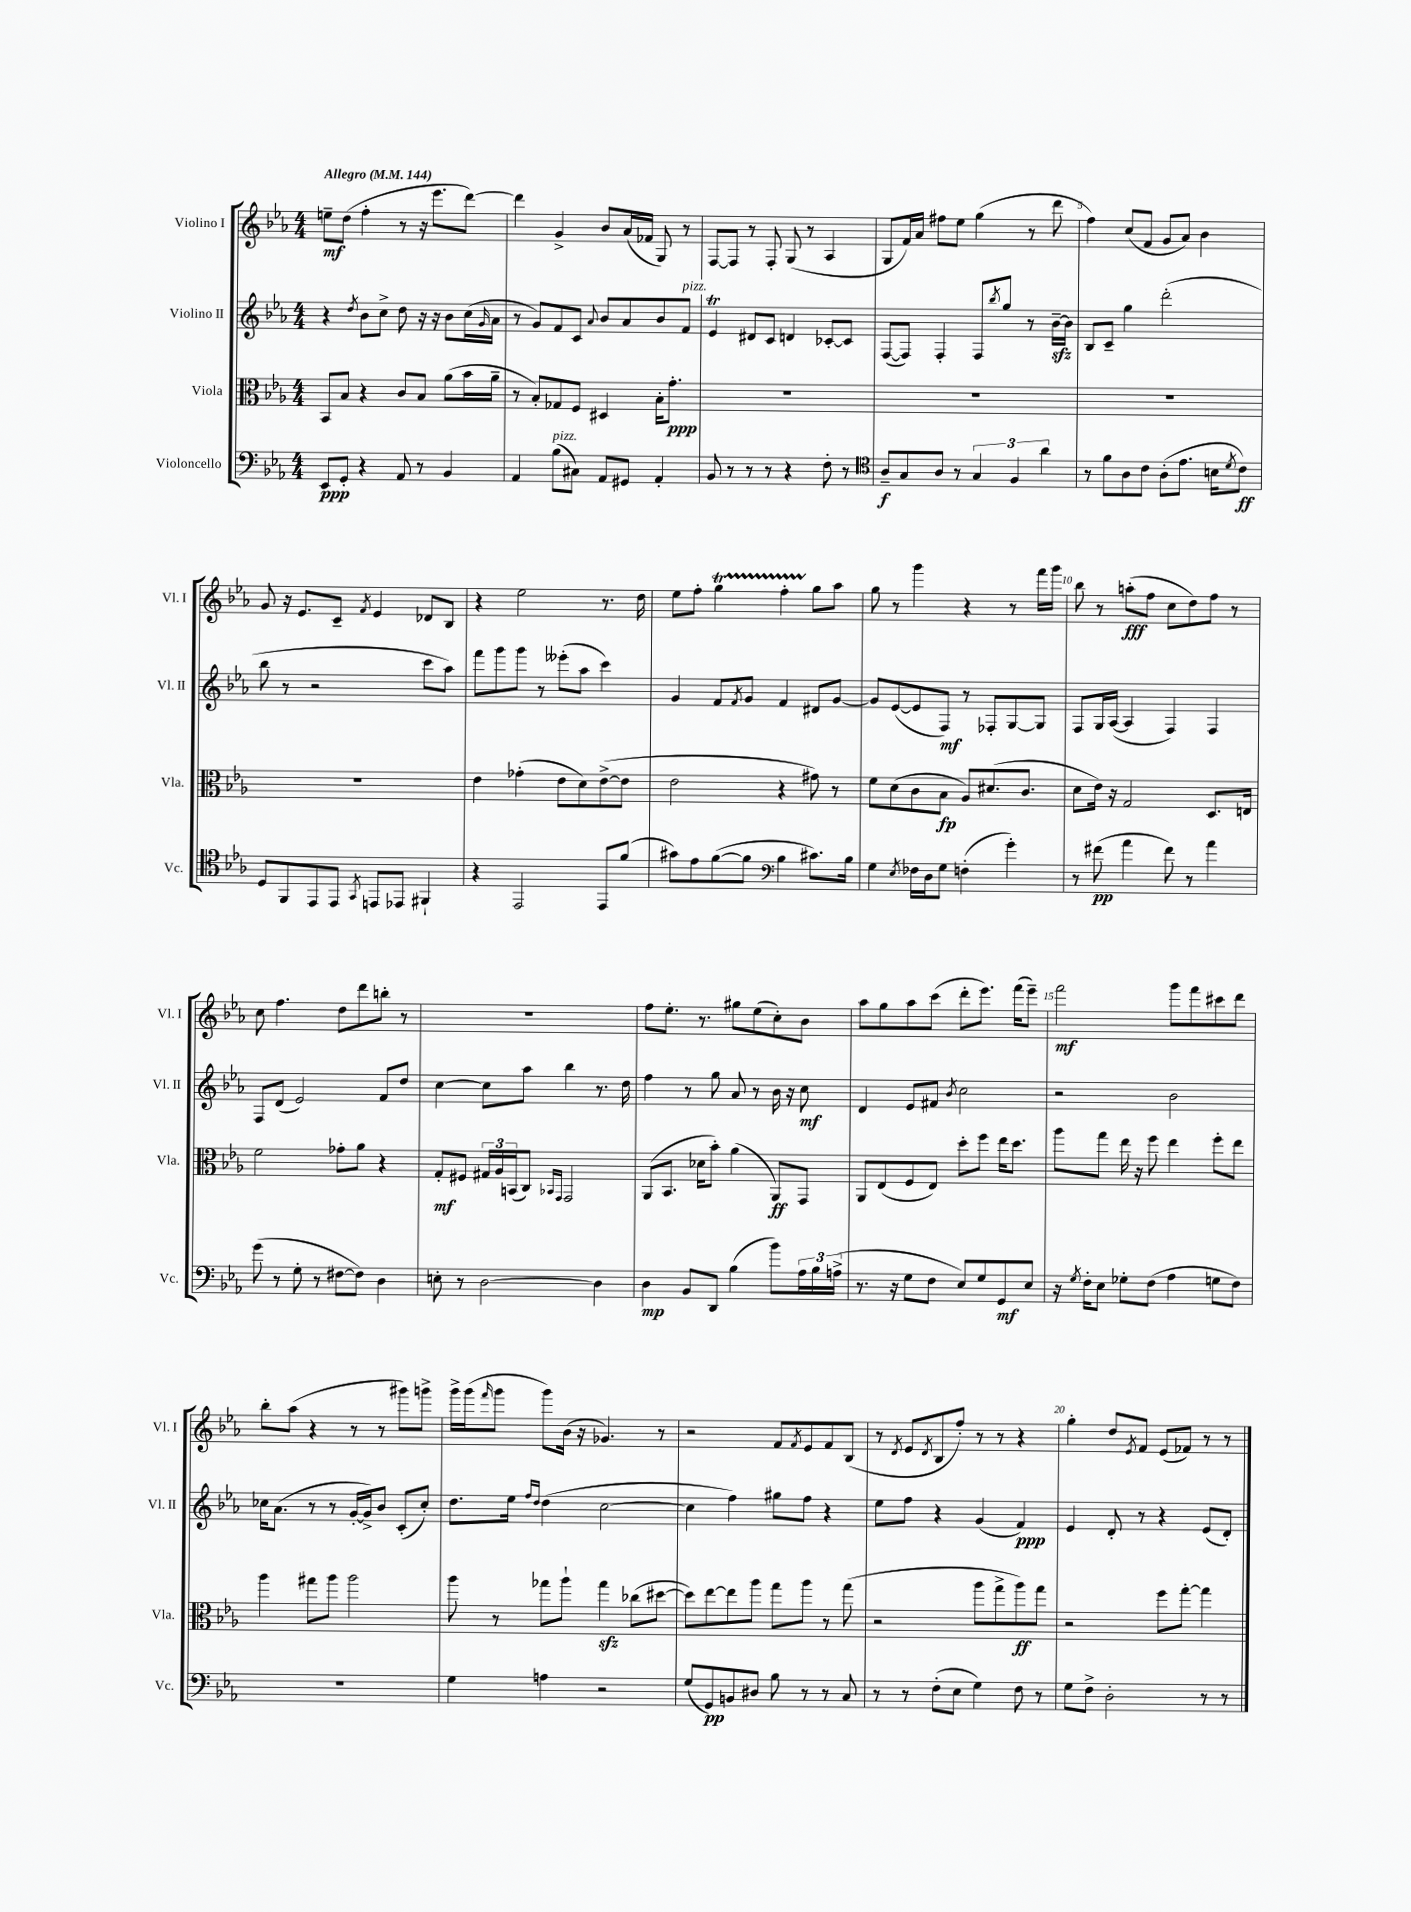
<<
\new StaffGroup <<
\new Staff = "s0" \with { instrumentName = "Violino I" shortInstrumentName = "Vl. I" } {
    \clef treble \key ees \major \numericTimeSignature \time 4/4 \tempo "Allegro" 4 = 144
    e''8--\mf d''8( f''4-. r8 r16 ees'''8. d'''8~) |
    d'''4 g'4-> bes'8 aes'16( fes'16 g8) r8 |
    f8~ f8 r8 f8-. g8( r8 aes4 |
    g8 f'16) aes'16 fis''8 ees''8 g''4( r8 d'''8 |
    f''4) c''8( f'8 g'8 aes'8) bes'4 |
    g'8 r16 ees'8. c'8-- \acciaccatura { f'8 } ees'4 des'8 bes8 |
    r4 ees''2 r8. d''16 |
    ees''8 f''8-. g''4\startTrillSpan f''4-. g''8\stopTrillSpan aes''8 |
    g''8 r8 g'''4 r4 r8 f'''16 g'''16 |
    bes''8 r8 a''8-.\fff( f''8 c''8 d''8) f''8 r8 |
    c''8 f''4. d''8 d'''8 b''8-. r8 |
    R1 |
    f''8 ees''8.-. r8. gis''8 ees''8( c''8-.) bes'8 |
    aes''8 g''8 aes''8 c'''8( d'''8-. ees'''8.) f'''16( ees'''8--) |
    f'''2\mf g'''8 f'''8 cis'''8 d'''8 |
    bes''8-. aes''8( r4 r8 r8 gis'''8) g'''8-> |
    g'''16-> g'''16( \grace { f'''16 } g'''8 g'''8) bes'16( r16 ges'4.) r8 |
    r2 f'8 \acciaccatura { f'8 } ees'8 f'8 bes8( |
    r8 \acciaccatura { d'8 } ees'8 \acciaccatura { d'8 } bes8 f''8-.) r8 r8 r4 |
    g''4-. d''8 \acciaccatura { ees'8 } f'8 ees'8( fes'8) r8 r8 \bar "|." |
}
\new Staff = "s1" \with { instrumentName = "Violino II" shortInstrumentName = "Vl. II" } {
    \clef treble \key ees \major \numericTimeSignature \time 4/4
    r4 \acciaccatura { d''8 } bes'8 c''8-> d''8 r16 r16 bes'8 c''16( \grace { g'16 } aes'16 |
    r8 g'8) f'8 c'8 \appoggiatura { aes'8 } bes'8 aes'8 bes'8 f'8^\markup { \italic "pizz." } |
    ees'4\trill dis'8 c'8 d'4 ces'8~-. ces'8 |
    f8~( f8) f4-. f8 \acciaccatura { bes''8 } g''8 r8 bes'16~--\sfz bes'16 |
    bes8 c'8-- g''4 d'''2-.( |
    bes''8 r8 r2 c'''8 aes''8) |
    f'''8 g'''8 g'''8 r8 eeses'''8-.( aes''8 c'''4) |
    g'4 f'8 \acciaccatura { f'8 } g'8 f'4 dis'8 g'8~ |
    g'8 ees'8~( ees'8 f8\mf) r8 fes8-. g8~ g8 |
    f8 g16 aes16~( aes4 f4) f4 |
    f8 d'8( ees'2) f'8 d''8 |
    c''4~ c''8 aes''8 bes''4 r8. d''16 |
    f''4 r8 g''8 aes'8 r8 bes'16 r16 c''8\mf |
    d'4 ees'8 fis'8 \acciaccatura { bes'8 } c''2 |
    r2 bes'2 |
    ces''16 aes'8.( r8 r8 g'16~-. g'16->) bes'8 c'8-.( ces''8-.) |
    d''8. ees''16 \grace { f''16 d''16 } d''4( c''2~ |
    c''4 f''4) gis''8 f''8 r4 |
    ees''8 f''8 r4 g'4( f'4\ppp) |
    ees'4 d'8-. r8 r4 ees'8( d'8-.) \bar "|." |
}
\new Staff = "s2" \with { instrumentName = "Viola" shortInstrumentName = "Vla." } {
    \clef alto \key ees \major \numericTimeSignature \time 4/4
    bes,8 bes8 r4 c'8 bes8 aes'8( bes'16 aes'16-- |
    r8 bes8-.) ges8 f8 dis4 bes16-. g'8.-.\ppp |
    R1 |
    R1 |
    R1 |
    R1 |
    ees'4 ges'4-.( ees'8 d'8) ees'8~->( ees'8 |
    ees'2 r4 gis'8) r8 |
    f'8 d'8( c'8 bes8\fp aes8) dis'8.( c'8. |
    d'8 ees'16) r16 g2 d8. e16 |
    f'2 ges'8-. aes'8 r4 |
    g8-.\mf fis8 \tuplet 3/2 { gis16 aes16 b,16( } c8) \grace { bes,16 g,16 } g,2 |
    aes,8( bes,8. des'16 bes'8-.) aes'4( aes,8\ff) g,8 |
    aes,8 ees8( f8 ees8) d''8-. f''8 ees''16 d''8. |
    aes''8 g''8 ees''16 r16 f''8 ees''4 f''8-. ees''8 |
    aes''4 gis''8 aes''8 aes''2 |
    aes''8 r8 ges''8 aes''8-! ges''4\sfz ces''8( dis''8~ |
    dis''8) ees''8~ ees''8 aes''8 g''8 aes''8 r8 g''8( |
    r2 aes''8 g''8-> aes''8\ff) g''8 |
    r2 f''8 g''8~-. g''4 \bar "|." |
}
\new Staff = "s3" \with { instrumentName = "Violoncello" shortInstrumentName = "Vc." } {
    \clef bass \key ees \major \numericTimeSignature \time 4/4
    ees,8\ppp g,8-. r4 aes,8 r8 bes,4 |
    aes,4 bes8^\markup { \italic "pizz." }( cis8) aes,8 gis,8 aes,4-. |
    bes,8 r8 r8 r8 r4 f8-. r8 |
    \clef tenor aes8--\f g8 aes8 r8 \tuplet 3/2 { g4 f4 aes'4 } |
    r8 f'8 aes8 c'8 aes8-.( ees'8. b16 \acciaccatura { d'8 } c'8\ff) |
    d8 f,8 ees,8 ees,8 \acciaccatura { g,8 } e,8 ees,8 fis,4-! |
    r4 ees,2 ees,8 f'8( |
    gis'8) ees'8 f'8~( f'8 \clef bass bes4 cis'8.) bes16 |
    g4 \acciaccatura { ees8 } fes16 d16 g8 f4-.( g'4-.) |
    r8 fis'8\pp( aes'4 fis'8) r8 aes'4 |
    g'8( r8 g8-. r8 fis8~ fis8) d4 |
    e8-. r8 d2~ d4 |
    d4\mp bes,8 d,8 bes4( bes'8) \tuplet 3/2 { aes16 bes16 a16->( } |
    r8. r16 g8 f8 ees8) g8 g,8\mf ees8 |
    r16 \acciaccatura { g8 } f16-. ees8 ges8-. f8( aes4 g8 f8) |
    R1 |
    g4 a4 r2 |
    g8( g,8\pp) b,8 dis8 bes8 r8 r8 c8 |
    r8 r8 f8-.( ees8 g4) f8 r8 |
    g8 f8-> d2-. r8 r8 \bar "|." |
}
>>
>>
\layout { \context { \Score \override BarNumber.break-visibility = ##(#f #t #t) barNumberVisibility = #(every-nth-bar-number-visible 5) } }
